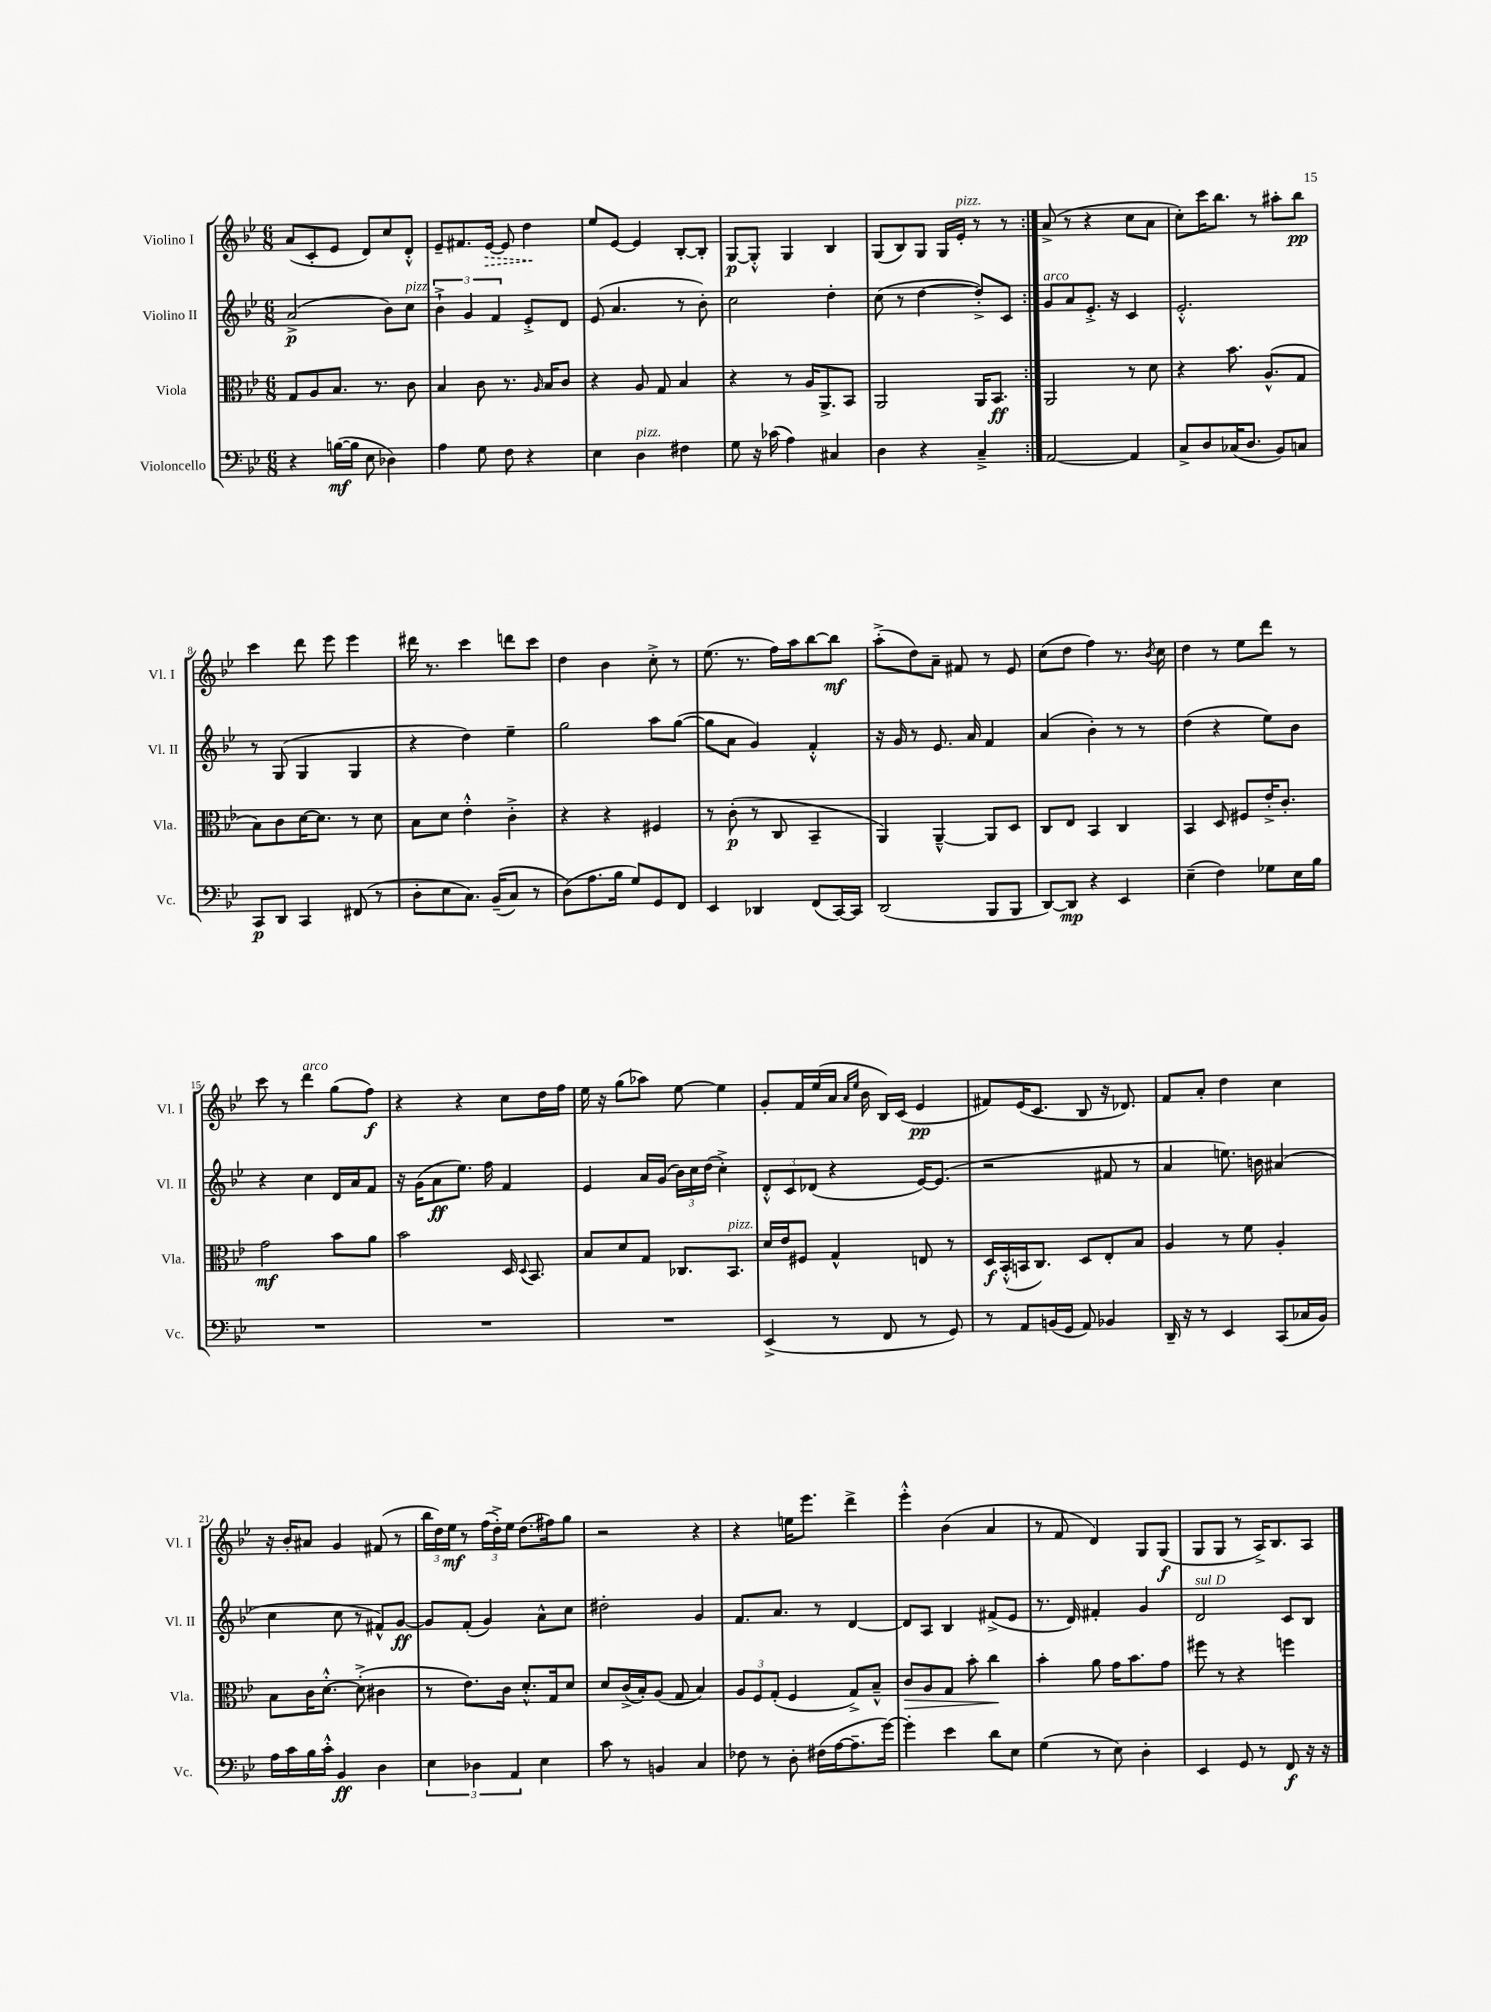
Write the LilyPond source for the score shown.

<<
\new StaffGroup <<
\new Staff = "s0" \with { instrumentName = "Violino I" shortInstrumentName = "Vl. I" } {
    \clef treble \key bes \major \numericTimeSignature \time 6/8
    \autoBeamOff \repeat volta 2 { a'8[( c'8-. ees'8] d'8[) c''8 d'8]-.-^ |
    ees'8[-- fis'8. \once \override Hairpin.style = #'dashed-line ees'16]~\> ees'8 d''4\! |
    ees''8[ ees'8]~ ees'4 bes8[~-. bes8]-. |
    g8[~\p g8]-.-^ g4 bes4 |
    g8[( bes8) g8] g16[ ees'16]-.^\markup { \italic "pizz." } r8 r8 | }
    a'8->( r8 r4 c''8[ a'8] |
    c''8[-.) c'''16 bes''8.] r8 ais''8[-. bes''8]\pp |
    c'''4 d'''8 ees'''8 ees'''4 |
    dis'''16 r8. c'''4 d'''8[ c'''8] |
    d''4 bes'4 c''8-.-> r8 |
    ees''8.( r8. f''16[) a''16 bes''8~ bes''8]\mf |
    a''8[-.->( d''8) a'8]-- fis'8 r8 ees'8 |
    c''8[( d''8] f''4) r8. \acciaccatura { bes'8 } c''16 |
    d''4 r8 ees''8[ d'''8] r8 |
    c'''8 r8 d'''4^\markup { \italic "arco" } g''8[( f''8]\f) |
    r4 r4 c''8[ d''16 f''16] |
    ees''16 r16 g''8[( aes''8]) ees''8~ ees''4 |
    g'8[-. f'16 ees''16( a'16] \grace { a'16[ ees''16] } bes'16 bes16[) c'16]( ees'4\pp |
    fis'8[) ees'16( c'8.] bes8 r16 des'8.) |
    f'8[ a'8]-. d''4 c''4 |
    r16 bes'16[-. ais'8] g'4 fis'8( r8 |
    \tuplet 3/2 { bes''16[ d''16) ees''16]\mf } r8 \tuplet 3/2 { f''16[( d''16-.->) ees''16] } d''8.[( fis''16) g''8] |
    r2 r4 |
    r4 e''16[ ees'''8.] d'''4-> |
    ees'''4-.-^ bes'4( a'4 |
    r8 f'8 d'4) g8[ g8]\f( |
    g8[ g8] r8 a16[->) bes8. a8] \bar "|." |
}
\new Staff = "s1" \with { instrumentName = "Violino II" shortInstrumentName = "Vl. II" } {
    \clef treble \key bes \major \numericTimeSignature \time 6/8
    \autoBeamOff \repeat volta 2 { a'2->\p( bes'8[) c''8]^\markup { \italic "pizz." } |
    \tuplet 3/2 { bes'4-!-> g'4 f'4 } ees'8[-.-> d'8] |
    ees'8( a'4. r8 bes'8-.) |
    c''2 d''4-. |
    c''8( r8 d''4~ d''8[-.->) c'8] | }
    g'8[^\markup { \italic "arco" } a'8 ees'8.]-.-> r16 c'4 |
    ees'2.-.-^ |
    r8 g8( g4 g4 |
    r4 d''4) ees''4-- |
    g''2 a''8[ g''8]~( |
    g''8[ a'8] g'4) f'4-.-^ |
    r16 g'16 r8 ees'8. a'16 f'4 |
    a'4( bes'4-.) r8 r8 |
    d''4( r4 ees''8[) bes'8] |
    r4 c''4 d'16[ a'16 f'8] |
    r16 g'16[( a'8\ff ees''8.]) f''16 f'4 |
    ees'4 a'16[ g'16]( \tuplet 3/2 { bes'16[) c''16 d''16]( } c''4-.->) |
    \tuplet 3/2 { d'8[-.-^ c'8 des'8]( } r4 ees'16[~) ees'8.]( |
    r2 fis'8 r8 |
    a'4 e''8.) b'16 ais'4( |
    c''4 c''8 r8 fis'8[-^) g'8]~\ff |
    g'8[ f'8]-.( g'4) a'8[-^ c''8] |
    dis''2-. g'4 |
    f'8.[ a'8.] r8 d'4~ |
    d'8[ a8] bes4 fis'8[->( ees'8] |
    r8. d'16) fis'4-. g'4 |
    d'2^\markup { \italic "sul D" } c'8[ bes8] \bar "|." |
}
\new Staff = "s2" \with { instrumentName = "Viola" shortInstrumentName = "Vla." } {
    \clef alto \key bes \major \numericTimeSignature \time 6/8
    \autoBeamOff \repeat volta 2 { g8[ a8 bes8.] r8. c'8 |
    bes4 c'8 r8. \grace { a16 } bes16[ c'8] |
    r4 a8 g8 bes4 |
    r4 r8 a16[ a,8.-> bes,8] |
    a,2 a,16[ bes,8.]\ff | }
    a,2 r8 d'8 |
    r4 bes'8. a8.[-^( g8] |
    bes8[) c'8 d'16~ d'8.] r8 d'8 |
    bes8[ d'8] ees'4-.-^ c'4-.-> |
    r4 r4 fis4 |
    r8 c'8-.\p( r8 c8 bes,4-- |
    a,4) a,4~---^ a,8[ d8] |
    c8[ ees8] bes,4 c4 |
    bes,4 d8 fis8[ ees'16-.-> c'8.]-. |
    g'2\mf bes'8[ a'8] |
    bes'2 d16 \appoggiatura { d8 } bes,8. |
    bes8[ d'8 g8] ces8.[ bes,8.]^\markup { \italic "pizz." } |
    d'16[ ees'16 fis8] g4-^ e8 r8 |
    d16[\f bes,16-.-^( b,16 c8.]) d8[ ees8-. bes8] |
    a4 r8 f'8 a4-. |
    bes8[ c'16 d'8.]~-.-^ d'8-.->( cis'4 |
    r8 ees'8.[) c'16] d'8.[-.-^ g16 d'8] |
    d'8[ c'16->( bes16-.) a8]( g8 bes4) |
    \tuplet 3/2 { a8[ f8 g8]-.( } f4 g8[->) bes8]---^ |
    c'8[\> a8 g8] bes'8-. c''4\! |
    bes'4-. a'8 g'16[ bes'8. g'8] |
    fis''8 r8 r4 f''4 \bar "|." |
}
\new Staff = "s3" \with { instrumentName = "Violoncello" shortInstrumentName = "Vc." } {
    \clef bass \key bes \major \numericTimeSignature \time 6/8
    \autoBeamOff \repeat volta 2 { r4 b16[~\mf( b16] ees8 des4) |
    a4 g8 f8 r4 |
    ees4 d4^\markup { \italic "pizz." } fis4 |
    g8 r16 ces'16( a4) cis4 |
    d4 r4 c4---> | }
    a,2~ a,4 |
    c8[-> d8 ces16( d8.] bes,8[) c8] |
    c,8[\p d,8] c,4 fis,8( r8 |
    d8[-. ees8 c8.]) bes,16[--(\( c8]) r8 |
    d8[(\) a8. bes16] g8[) g,8 f,8] |
    ees,4 des,4 f,8[( c,16~) c,16] |
    d,2( bes,,8[ bes,,8] |
    d,8[~) d,8]\mp r4 ees,4 |
    ees4--( f4) ges8[ ees16 bes16] |
    R2. |
    R2. |
    R2. |
    ees,4->( r8 f,8 r8 g,8) |
    r8 a,8[ b,16( g,16] a,8) bes,4 |
    d,16-- r16 r8 ees,4 c,8[( ces16 bes,16]) |
    a16[ c'16 bes16 c'16]-.-^ bes,4\ff d4 |
    \tuplet 3/2 { ees4 des4 a,4 } ees4 |
    c'8 r8 b,4 c4 |
    fes8 r8 d8-. fis16[( a16~ a8.-- g'16]~) |
    g'4-. ees'4 d'8[ ees8] |
    g4( r8 ees8) d4-. |
    ees,4 g,8 r8 f,8\f r16 r16 \bar "|." |
}
>>
>>
